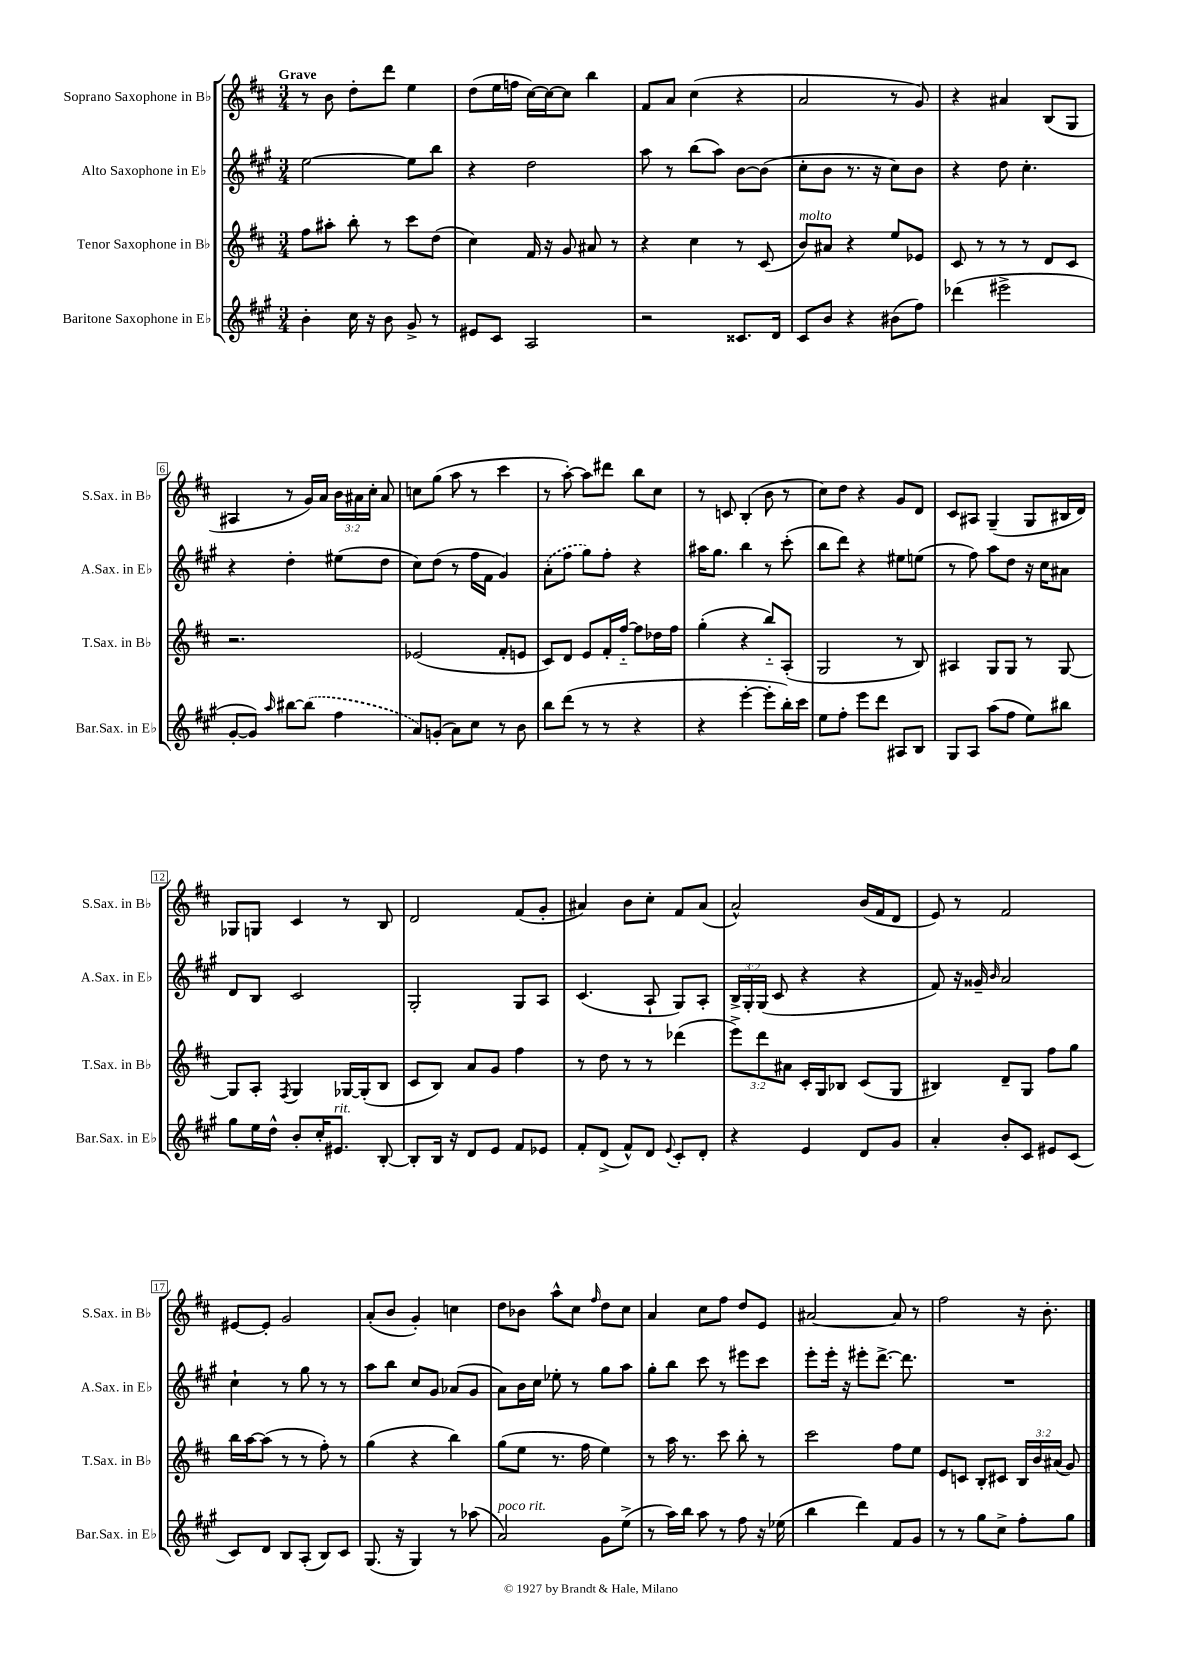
<<
\new StaffGroup <<
\new Staff = "s0" \with { instrumentName = "Soprano Saxophone in Bb" shortInstrumentName = "S.Sax. in Bb" } {
    \clef treble \key d \major \numericTimeSignature \time 3/4 \override Staff.TupletNumber.text = #tuplet-number::calc-fraction-text \tempo "Grave"
    \autoBeamOff r8 b'8 d''8[-. d'''8] e''4 |
    d''8[( e''16 f''16] cis''16[~) cis''16~ cis''8] b''4 |
    fis'8[ a'8] cis''4( r4 |
    a'2 r8 g'8) |
    r4 ais'4 b8[( g8] |
    ais4 r8 g'16[) a'16] \tuplet 3/2 { b'16[ ais'16 cis''16]-. } ais'8 |
    c''8[ g''8]( a''8 r8 cis'''4 |
    r8 a''8~-.) a''8[ dis'''8] b''8[ cis''8] |
    r8 c'8 b4-.( b'8 r8 |
    cis''8[) d''8] r4 g'8[ d'8] |
    cis'8[ ais8] g4--( g8[ bis16 d'16]) |
    ges8[ g8] cis'4 r8 b8 |
    d'2 fis'8[( g'8]-. |
    ais'4) b'8[ cis''8]-. fis'8[ ais'8]( |
    a'2-^) b'16[( fis'16 d'8] |
    e'8) r8 fis'2 |
    eis'8[~ eis'8]-. g'2 |
    a'8[-.( b'8] g'4-.) c''4 |
    d''8[ bes'8] a''8[-^ cis''8] \grace { fis''16 } d''8[ cis''8] |
    a'4 cis''8[ fis''8] d''8[ e'8] |
    ais'2~ ais'8 r8 |
    fis''2 r16 b'8.-. \bar "|." |
}
\new Staff = "s1" \with { instrumentName = "Alto Saxophone in Eb" shortInstrumentName = "A.Sax. in Eb" } {
    \clef treble \key a \major \numericTimeSignature \time 3/4 \override Staff.TupletNumber.text = #tuplet-number::calc-fraction-text
    \autoBeamOff e''2~ e''8[ b''8] |
    r4 d''2 |
    a''8 r8 b''8[( a''8]) b'8[~ b'8]( |
    cis''8[-. b'8] r8. r16 cis''8[) b'8] |
    r4 d''8 cis''4.-. |
    r4 d''4-. eis''8[( d''8] |
    cis''8[) d''8]( r8 fis''16[ fis'16] gis'4) |
    \once \slurDashed a'8[-.( fis''8] gis''8[) fis''8]-. r4 |
    ais''16[ gis''8.] b''4 r8 cis'''8-.( |
    b''8[ d'''8]) r4 eis''8[ e''8]( |
    r8 fis''8) a''8[ d''8] r16 cis''16[ ais'8] |
    d'8[ b8] cis'2 |
    gis2-. gis8[ a8] |
    cis'4.( a8-! gis8[) a8]-. |
    \tuplet 3/2 { b16[-> gis16-. gis16]( } cis'8 r4 r4 |
    fis'8) r16 gisis'16-- \grace { b'16 } a'2 |
    cis''4-! r8 gis''8 r8 r8 |
    a''8[ b''8] cis''8[ gis'8] aes'8[( gis'8] |
    a'8[) b'16 cis''16] ees''8-. r8 gis''8[ a''8] |
    gis''8[-. b''8] cis'''8 r8 eis'''8[ cis'''8] |
    e'''8[-. e'''16]-. r16 eis'''8[-. d'''8.]~-> d'''8. |
    R2. \bar "|." |
}
\new Staff = "s2" \with { instrumentName = "Tenor Saxophone in Bb" shortInstrumentName = "T.Sax. in Bb" } {
    \clef treble \key d \major \numericTimeSignature \time 3/4 \override Staff.TupletNumber.text = #tuplet-number::calc-fraction-text
    \autoBeamOff fis''8[ ais''8]-. b''8-. r8 cis'''8[ d''8]( |
    cis''4) fis'16 r16 g'8 ais'8 r8 |
    r4 cis''4 r8 cis'8( |
    b'8[^\markup { \italic "molto" }) ais'8] r4 e''8[ ees'8] |
    cis'8 r8 r8 r8 d'8[ cis'8] |
    r2. |
    ees'2( fis'8[-. e'8] |
    cis'8[) d'8] e'8[ fis'16-. fis''16]~-_ fis''8[ des''16 fis''16] |
    g''4-.( r4 b''8[-_) a8]-.( |
    g2 r8 b8) |
    ais4 g8[ g8] r8 g8~ |
    g8[ a8]-. \acciaccatura { fis8 } g4 ges16[~ ges16-.( b8] |
    cis'8[ b8]) a'8[ g'8] fis''4 |
    r8 d''8 r8 r8 des'''4( |
    \tuplet 3/2 { e'''8[->) d'''8 ais'8] } cis'16[-. g16 bes8] cis'8[( g8] |
    bis4) d'8[-- g8] fis''8[ g''8] |
    b''16[ a''16~ a''8]( r8 r8 fis''8-.) r8 |
    g''4( r4 b''4) |
    g''8[( e''8] r8. fis''16 e''4) |
    r8 a''16 r8. cis'''8 b''8-. r8 |
    cis'''2 fis''8[ e''8] |
    e'8[ c'8] b8[-. cis'8] \tuplet 3/2 { b16[ b'16 ais'16]( } g'8) \bar "|." |
}
\new Staff = "s3" \with { instrumentName = "Baritone Saxophone in Eb" shortInstrumentName = "Bar.Sax. in Eb" } {
    \clef treble \key a \major \numericTimeSignature \time 3/4
    \autoBeamOff b'4-. cis''16 r16 b'8 gis'8-> r8 |
    eis'8[ cis'8] a2 |
    r2 cisis'8.[ d'16] |
    cis'8[ b'8] r4 bis'8[( fis''8]) |
    des'''4( eis'''2-> |
    gis'8[~-. gis'8]) \grace { a''16 } bis''8[~ \once \slurDashed bis''8]( fis''4 |
    a'8[) g'8]-.( a'8[) cis''8] r8 b'8 |
    b''8[ d'''8]( r8 r8 r4 |
    r4 e'''4~-. e'''8[-. b''16-.) cis'''16] |
    e''8[ fis''8]-. e'''8[ d'''8] ais8[ b8] |
    gis8[ a8] a''8[( fis''8] e''8[) bis''8] |
    gis''8[ e''16 d''16]-^ b'8[-. cis''16-. eis'8.]^\markup { \italic "rit." } b8~-. |
    b8[-. b16] r16 d'8[ e'8] fis'8[ ees'8] |
    fis'8[-. d'8]->( fis'8[-^) d'8] \appoggiatura { e'8 } cis'8[-. d'8]-. |
    r4 e'4 d'8[ gis'8] |
    a'4-. b'8[-. cis'8] eis'8[ cis'8]( |
    cis'8[) d'8] b8[ a8]-.( b8[) cis'8] |
    gis8.( r16 gis4) r8 aes''8( |
    a'2^\markup { \italic "poco rit." }) gis'8[ e''8]->( |
    r8 a''16[) b''16] a''8 r8 fis''8 r16 ees''16( |
    b''4 d'''4) fis'8[ gis'8] |
    r8 r8 gis''8[ cis''8]-> fis''8[-. gis''8] \bar "|." |
}
>>
>>
\layout { \context { \Score \override BarNumber.stencil = #(make-stencil-boxer 0.1 0.3 ly:text-interface::print) } }
